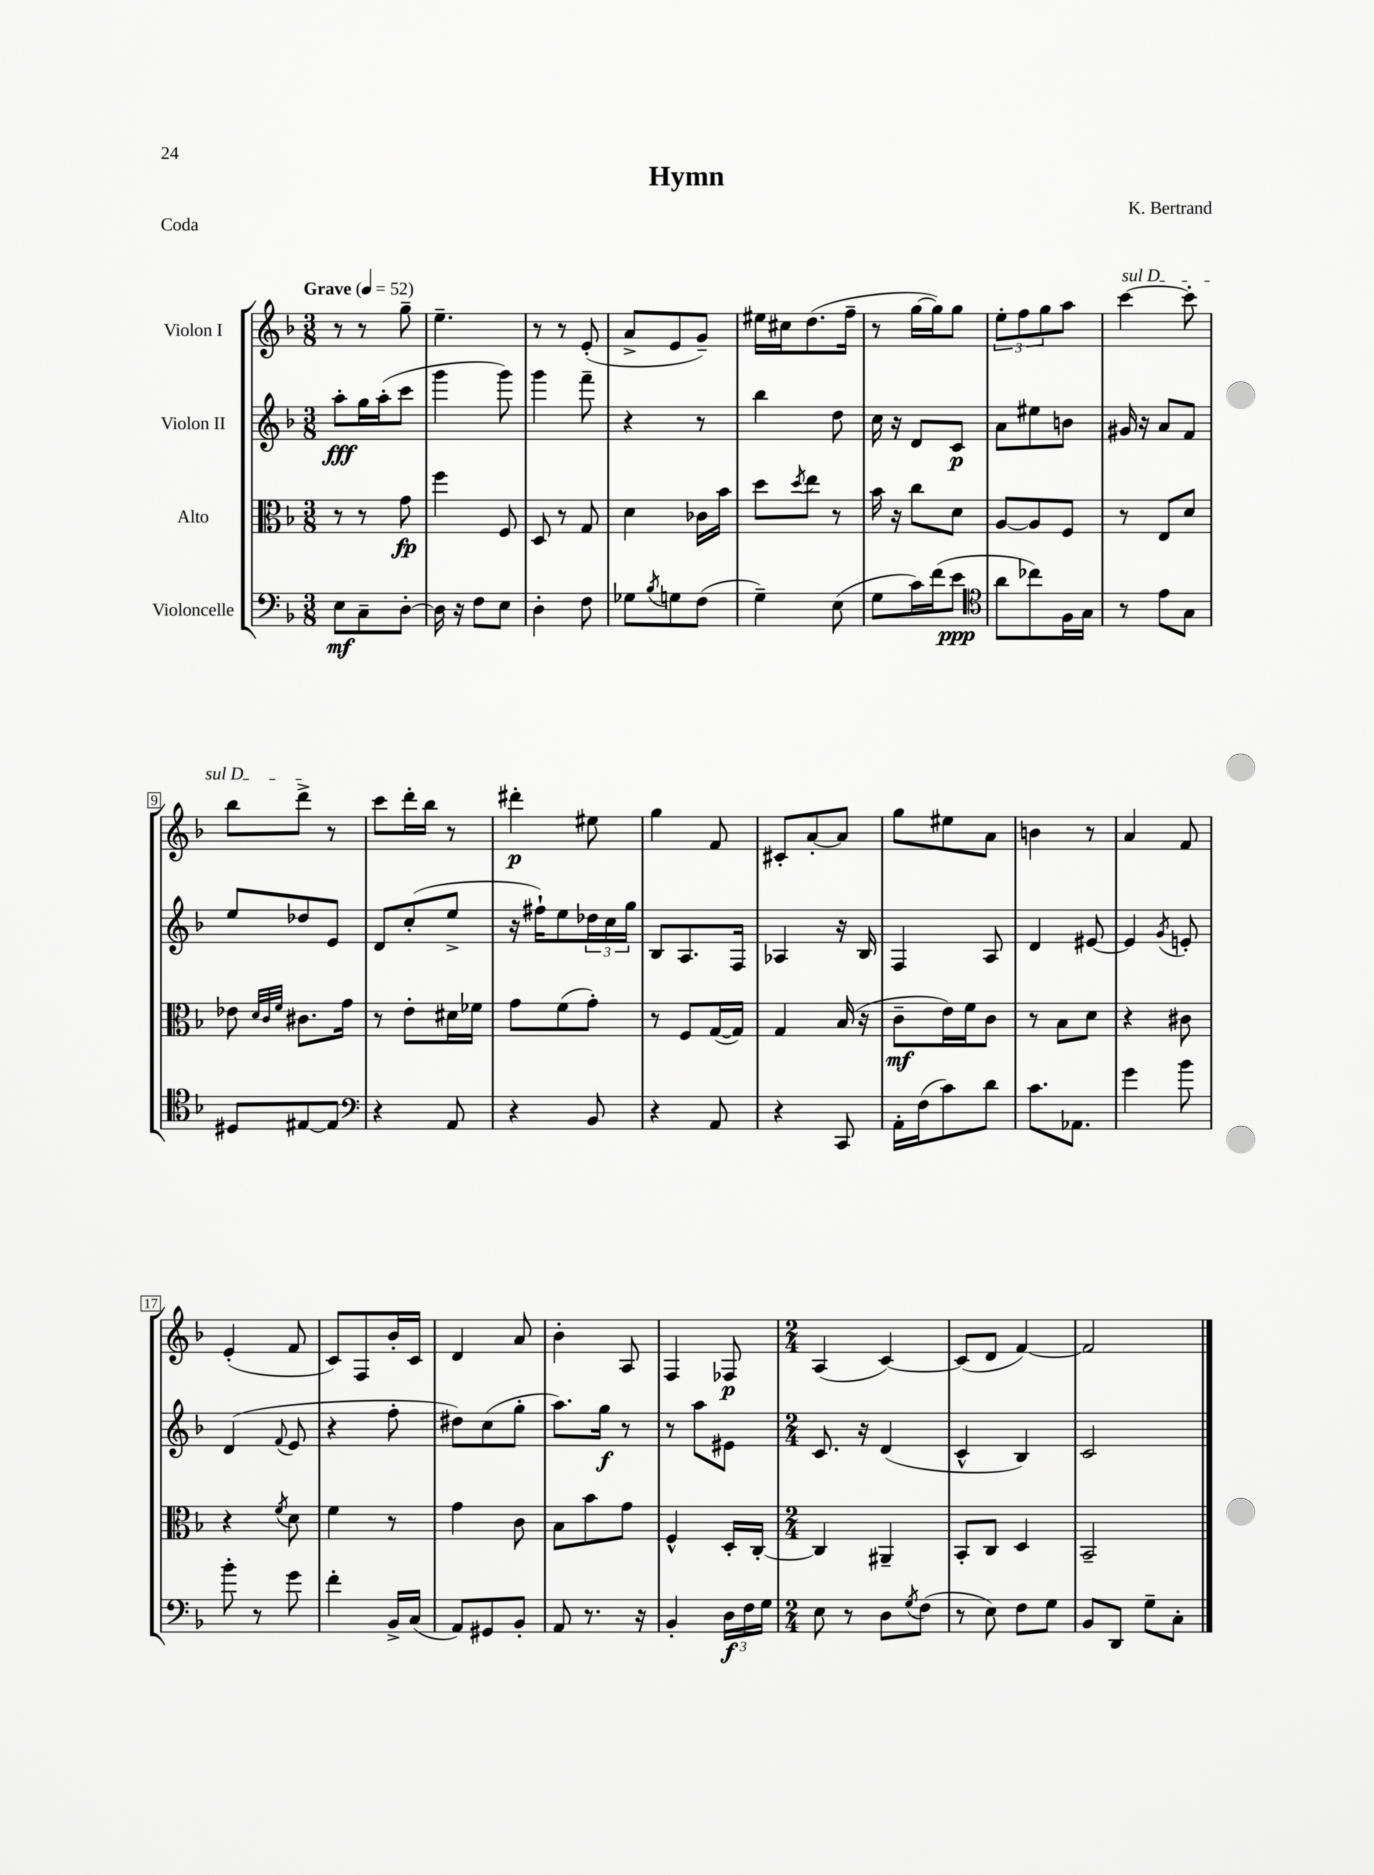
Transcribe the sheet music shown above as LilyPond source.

\header { title = "Hymn" composer = "K. Bertrand" piece = "Coda" }
<<
\new StaffGroup <<
\new Staff = "s0" \with { instrumentName = "Violon I" } {
    \clef treble \key f \major \numericTimeSignature \time 3/8 \tempo "Grave" 4 = 52
    r8 r8 g''8-- |
    e''4.-- |
    r8 r8 e'8-.( |
    a'8-> e'8 g'8--) |
    eis''16 cis''16 d''8.( f''16-- |
    r8 g''16~ g''16) g''8 |
    \tuplet 3/2 { e''8-. f''8 g''8 } a''8 |
    \once \override TextSpanner.bound-details.left.text = \markup { \italic "sul D" } c'''4~\startTextSpan c'''8-. |
    bes''8 d'''8->\stopTextSpan r8 |
    c'''8 d'''16-. bes''16 r8 |
    dis'''4-.\p eis''8 |
    g''4 f'8 |
    cis'8-. a'8~-. a'8 |
    g''8 eis''8 a'8 |
    b'4 r8 |
    a'4 f'8 |
    e'4-.( f'8 |
    c'8) f8 bes'16-. c'16 |
    d'4 a'8 |
    bes'4-. a8 |
    f4 fes8\p |
    \numericTimeSignature \time 2/4 a4( c'4~) |
    c'8( d'8 f'4~) |
    f'2 \bar "|." |
}
\new Staff = "s1" \with { instrumentName = "Violon II" } {
    \clef treble \key f \major \numericTimeSignature \time 3/8
    a''8-.\fff g''16 a''16-.( c'''8 |
    g'''4 g'''8) |
    g'''4 f'''8-- |
    r4 r8 |
    bes''4 d''8 |
    c''16 r16 d'8 c'8\p |
    a'8 eis''8 b'8 |
    gis'16 r16 a'8 f'8 |
    e''8 des''8 e'8 |
    d'8 c''8-.( e''8-> |
    r16 fis''16-!) e''8 \tuplet 3/2 { des''16 c''16 g''16 } |
    bes8 a8. f16 |
    aes4 r16 bes16 |
    f4 a8 |
    d'4 eis'8~ |
    eis'4 \acciaccatura { g'8 } e'8-. |
    d'4( \appoggiatura { f'8 } e'8 |
    r4 f''8-. |
    dis''8) c''8( g''8-. |
    a''8.) g''16\f r8 |
    r8 a''8 eis'8 |
    \numericTimeSignature \time 2/4 c'8. r16 d'4( |
    c'4-^ bes4) |
    c'2 \bar "|." |
}
\new Staff = "s2" \with { instrumentName = "Alto" } {
    \clef alto \key f \major \numericTimeSignature \time 3/8
    r8 r8 g'8\fp |
    f''4 f8 |
    d8 r8 g8 |
    d'4 ces'16 bes'16 |
    d''8 \acciaccatura { d''8 } e''8 r8 |
    bes'16 r16 c''8 d'8 |
    a8~ a8 f8 |
    r8 e8 d'8 |
    ees'8 \grace { d'32 c'32 f'32 } cis'8. g'16 |
    r8 e'8-. dis'16 fes'16 |
    g'8 f'8( g'8-.) |
    r8 f8 g16~( g16) |
    g4 bes16( r16 |
    c'8--\mf e'16) f'16 c'8 |
    r8 bes8 d'8 |
    r4 cis'8 |
    r4 \acciaccatura { f'8 } d'8 |
    f'4 r8 |
    g'4 c'8 |
    bes8 bes'8 g'8 |
    f4-^ d16-. c16~-. |
    \numericTimeSignature \time 2/4 c4 ais,4-- |
    bes,8-. c8 d4 |
    bes,2-- \bar "|." |
}
\new Staff = "s3" \with { instrumentName = "Violoncelle" } {
    \clef bass \key f \major \numericTimeSignature \time 3/8
    e8\mf c8-- d8~-. |
    d16 r16 f8 e8 |
    d4-. f8 |
    ges8 \acciaccatura { bes8 } g8 f8( |
    g4--) e8( |
    g8 c'16) f'16( e'8\ppp |
    \clef tenor a'8 ces''8) f16 g16 |
    r8 e'8 g8 |
    dis8 eis8~ eis8 |
    \clef bass r4 a,8 |
    r4 bes,8 |
    r4 a,8 |
    r4 c,8 |
    a,16-. f16( c'8) d'8 |
    c'8. aes,8. |
    g'4 bes'8 |
    bes'8-. r8 g'8 |
    f'4-. bes,16-> c16( |
    a,8) gis,8 bes,8-. |
    a,8 r8. r16 |
    bes,4-. \tuplet 3/2 { d16\f f16 g16 } |
    \numericTimeSignature \time 2/4 e8 r8 d8 \acciaccatura { g8 } f8( |
    r8 e8) f8 g8 |
    bes,8 d,8 g8-- c8-. \bar "|." |
}
>>
>>
\layout { \context { \Score \override BarNumber.stencil = #(make-stencil-boxer 0.1 0.3 ly:text-interface::print) } }
